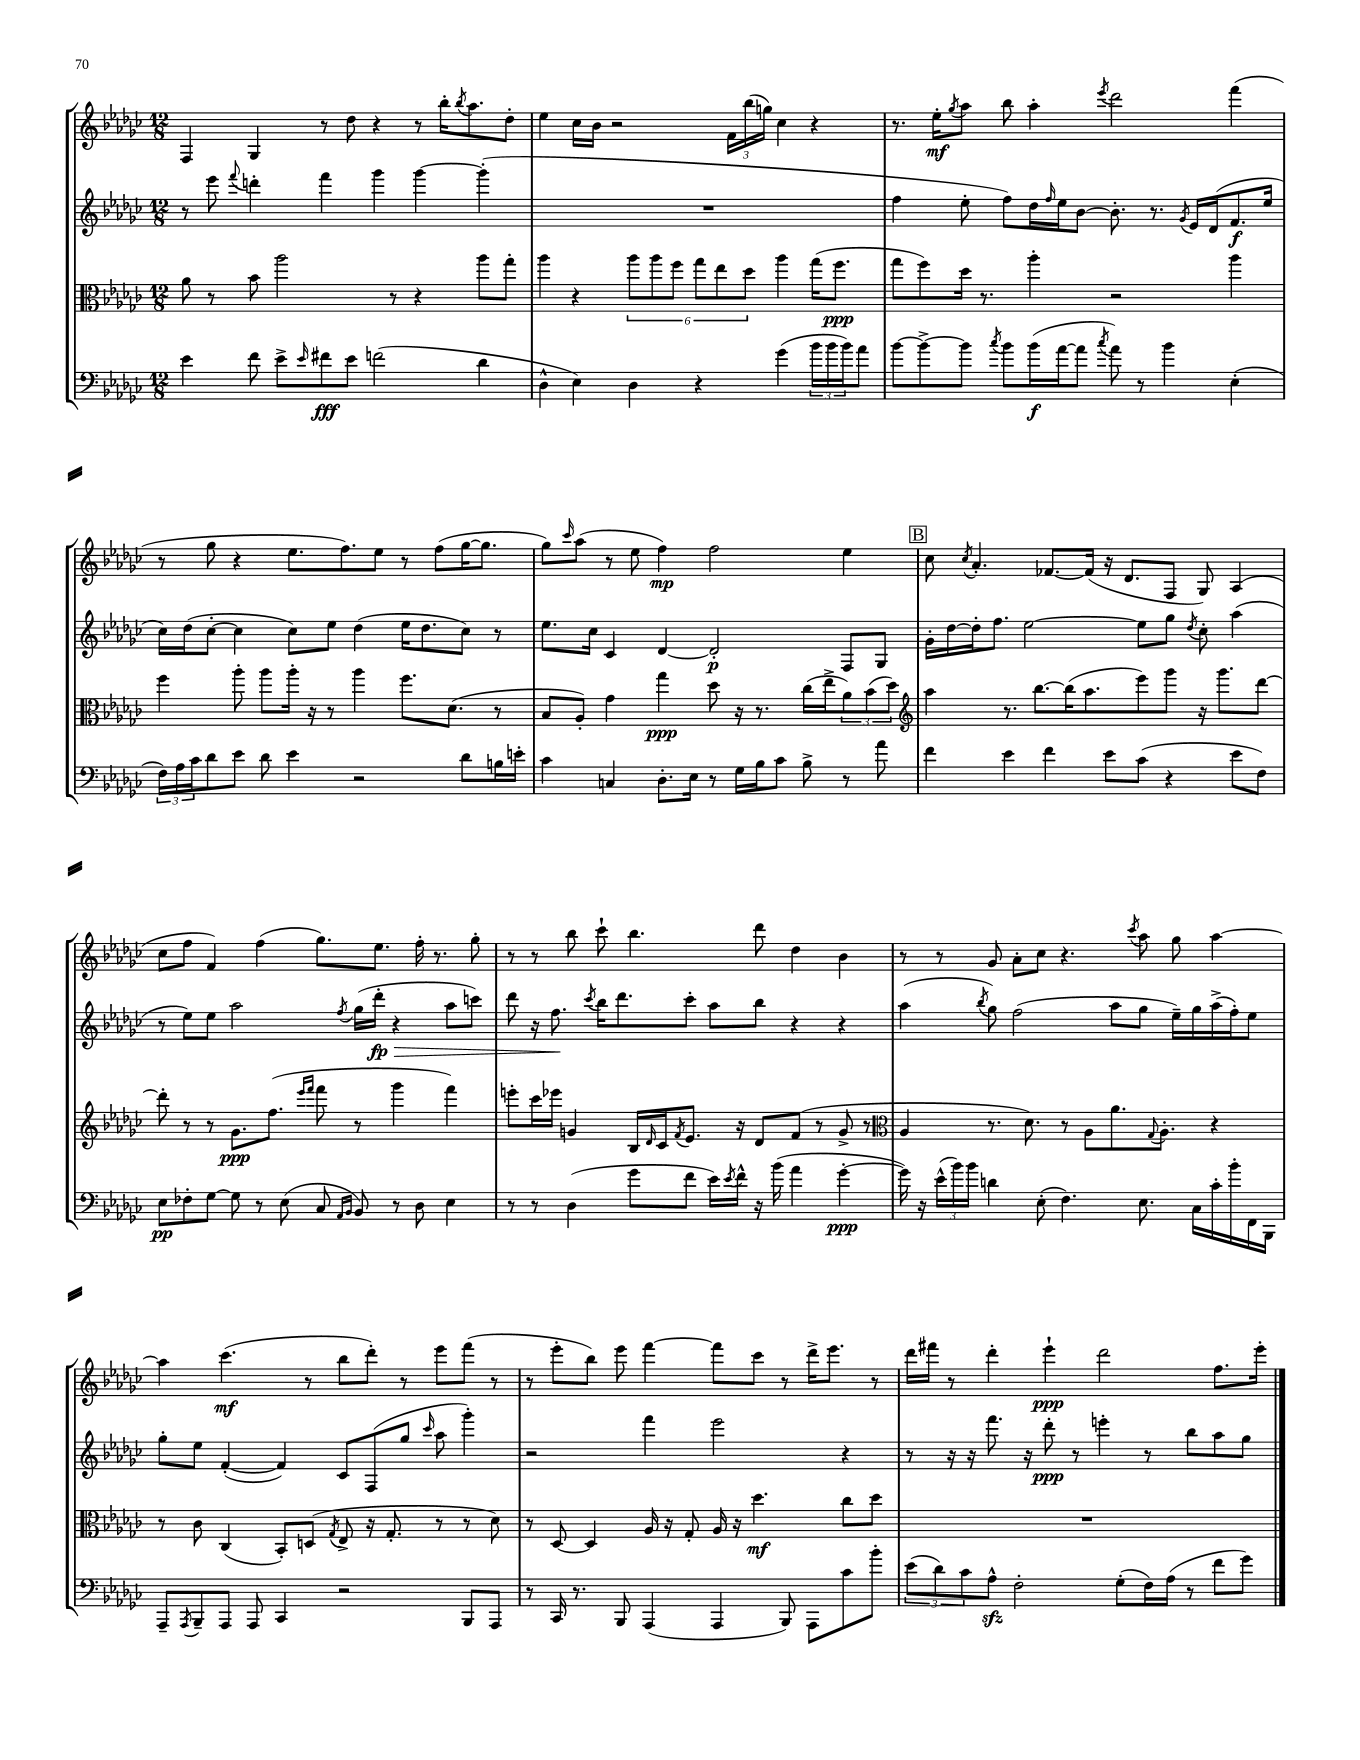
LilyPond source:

<<
\new StaffGroup <<
\new Staff = "s0" {
    \clef treble \key ges \major \numericTimeSignature \time 12/8
    f4 ges4 r8 des''8 r4 r8 bes''16-. \acciaccatura { bes''8 } aes''8. des''8-. |
    ees''4 ces''16 bes'16 r2 \tuplet 3/2 { f'16 bes''16( g''16) } ces''4 r4 |
    r8. ees''16-.\mf \acciaccatura { ges''8 } aes''8 bes''8 aes''4-. \acciaccatura { ees'''8 } des'''2 f'''4( |
    r8 ges''8 r4 ees''8. f''8.) ees''8 r8 f''8( ges''16~ ges''8. |
    ges''8) \grace { ces'''16 } aes''8( r8 ees''8 f''4\mp) f''2 ees''4 |
    \mark \markup { \box "B" } ces''8 \acciaccatura { ces''8 } aes'4.-. fes'8.~ fes'16( r16 des'8. f8 ges8) aes4( |
    ces''8 f''8 f'4) f''4( ges''8.) ees''8. f''16-. r8. ges''8-. |
    r8 r8 bes''8 ces'''8-! bes''4. des'''8 des''4 bes'4 |
    r8 r8 ges'8 aes'8-. ces''8 r4. \acciaccatura { ces'''8 } aes''8 ges''8 aes''4~ |
    aes''4 ces'''4.\mf( r8 bes''8 des'''8-.) r8 ees'''8 f'''8( r8 |
    r8 ees'''8-. bes''8) ees'''8 f'''4~ f'''8 ces'''8 r8 des'''16-> ees'''8. r8 |
    des'''16 fis'''16 r8 des'''4-. ees'''4-!\ppp des'''2 f''8. ees'''16-. \bar "|." |
}
\new Staff = "s1" {
    \clef treble \key ges \major \numericTimeSignature \time 12/8
    r8 ees'''8 \appoggiatura { f'''8 } d'''4-. f'''4 ges'''4 ges'''4~ ges'''4-.( |
    R1. |
    f''4 ees''8-. f''8) des''16 \grace { f''16 } ees''16 bes'8~ bes'8.-. r8. \acciaccatura { ges'8 } ees'16 des'16( f'8.\f ees''16 |
    ces''16) des''16( ces''8~-. ces''4 ces''8) ees''8 des''4( ees''16 des''8. ces''8) r8 |
    ees''8. ces''16 ces'4 des'4~ des'2-.\p f8 ges8 |
    \mark \markup { \box "B" } ges'16-. des''16~ des''16-. f''8. ees''2~ ees''8 ges''8 \acciaccatura { des''8 } ces''8-. aes''4( |
    r8 ees''8) ees''8 aes''2 \acciaccatura { f''8 } ges''16( des'''16-.\fp\> r4 aes''8 c'''8) |
    des'''8 r16 f''8.\! \acciaccatura { ces'''8 } bes''16 des'''8. ces'''8-. aes''8 bes''8 r4 r4 |
    aes''4( \acciaccatura { bes''8 } ges''8) f''2( aes''8 ges''8 ees''16--) ges''16 aes''16->( f''16-.) ees''8 |
    ges''8-. ees''8 f'4~-.( f'4) ces'8 f8( ges''8 \grace { ces'''16 } aes''8 ges'''4-.) |
    r2 f'''4 ees'''2 r4 |
    r8 r16 r16 f'''8. r16 des'''8-.\ppp r8 e'''4-. r8 bes''8 aes''8 ges''8 \bar "|." |
}
\new Staff = "s2" {
    \clef alto \key ges \major \numericTimeSignature \time 12/8
    aes'8 r8 bes'8 aes''2 r8 r4 aes''8 ges''8-. |
    aes''4 r4 \tuplet 6/4 { aes''8 aes''8 f''8 ges''8 ees''8 des''8 } aes''4 ges''16( f''8.\ppp |
    ges''8 f''8) des''16 r8. aes''4-. r2 aes''4 |
    f''4 aes''8-. aes''8 aes''16-. r16 r8 aes''4 f''8. des'8.( r8 |
    bes8 aes8-.) ges'4 ges''4\ppp des''8 r16 r8. ces''16( ees''16-> \tuplet 3/2 { aes'8) bes'8( des''8) } |
    \mark \markup { \box "B" } \clef treble aes''4 r8. bes''8.~ bes''16( aes''8. ees'''8) ges'''8 r16 ges'''8. des'''8~ |
    des'''8-. r8 r8 ges'8.\ppp f''8.( \grace { ees'''16 f'''16 } f'''8 r8 ges'''4 f'''4) |
    e'''8-. ces'''16 ees'''16 g'4 bes16 \grace { des'16 } ces'16 \acciaccatura { f'8 } ees'8. r16 des'8 f'8( r8 g'8-> r8 |
    \clef alto aes4 r8. des'8.) r8 aes8 aes'8. \appoggiatura { ges8 } aes8.-. r4 |
    r8 ces'8 ces4( bes,8-.) d8( \acciaccatura { ges8 } ees8-> r16 ges8.-. r8 r8 des'8) |
    r8 des8~ des4 aes16 r16 ges8-. aes16 r16 des''4.\mf ces''8 des''8 |
    R1. \bar "|." |
}
\new Staff = "s3" {
    \clef bass \key ges \major \numericTimeSignature \time 12/8
    ees'4 f'8 ees'8-> \grace { ees'16 } fis'8\fff ees'8 f'2( des'4 |
    des4-^ ees4) des4 r4 ges'4( \tuplet 3/2 { bes'16 bes'16 bes'16) } aes'8 |
    bes'8~ bes'8~-> bes'8 \acciaccatura { ces''8 } bes'8 bes'16\f( aes'16~ aes'8 \acciaccatura { ces''8 } aes'8) r8 bes'4 ees4-.( |
    \tuplet 3/2 { f16) aes16 ces'16 } des'8 ees'8 des'8 ees'4 r2 des'8 b16 e'16-. |
    ces'4 c4 des8.-. ees16 r8 ges16 bes16 ces'8 bes8-> r8 aes'8 |
    \mark \markup { \box "B" } f'4 ees'4 f'4 ees'8 ces'8( r4 ees'8 f8) |
    ees8\pp fes8-. ges8~ ges8 r8 ees8( ces8 \grace { aes,16 bes,16 } bes,8) r8 des8 ees4 |
    r8 r8 des4( ges'8 f'8 ees'16) \acciaccatura { ees'8 } f'16-^ r16 bes'16( aes'4 ges'4~-.\ppp |
    ges'16) r16 \tuplet 3/2 { ees'16-^( bes'16) bes'16 } d'4 ees8-.( f4.) ees8. ces16 ces'16-. bes'16-. f,16 bes,,16 |
    aes,,8-- \acciaccatura { aes,,8 } bes,,8-- aes,,8 aes,,8 ces,4 r2 bes,,8 aes,,8 |
    r8 ces,16 r8. bes,,8 aes,,4( aes,,4 bes,,8) aes,,8 ces'8 bes'8-. |
    \tuplet 3/2 { ees'8( des'8) ces'8 } aes8-^\sfz f2-. ges8-.( f16) aes16( r8 f'8 ges'8) \bar "|." |
}
>>
>>
\layout { \context { \Score \remove "Bar_number_engraver" } }
